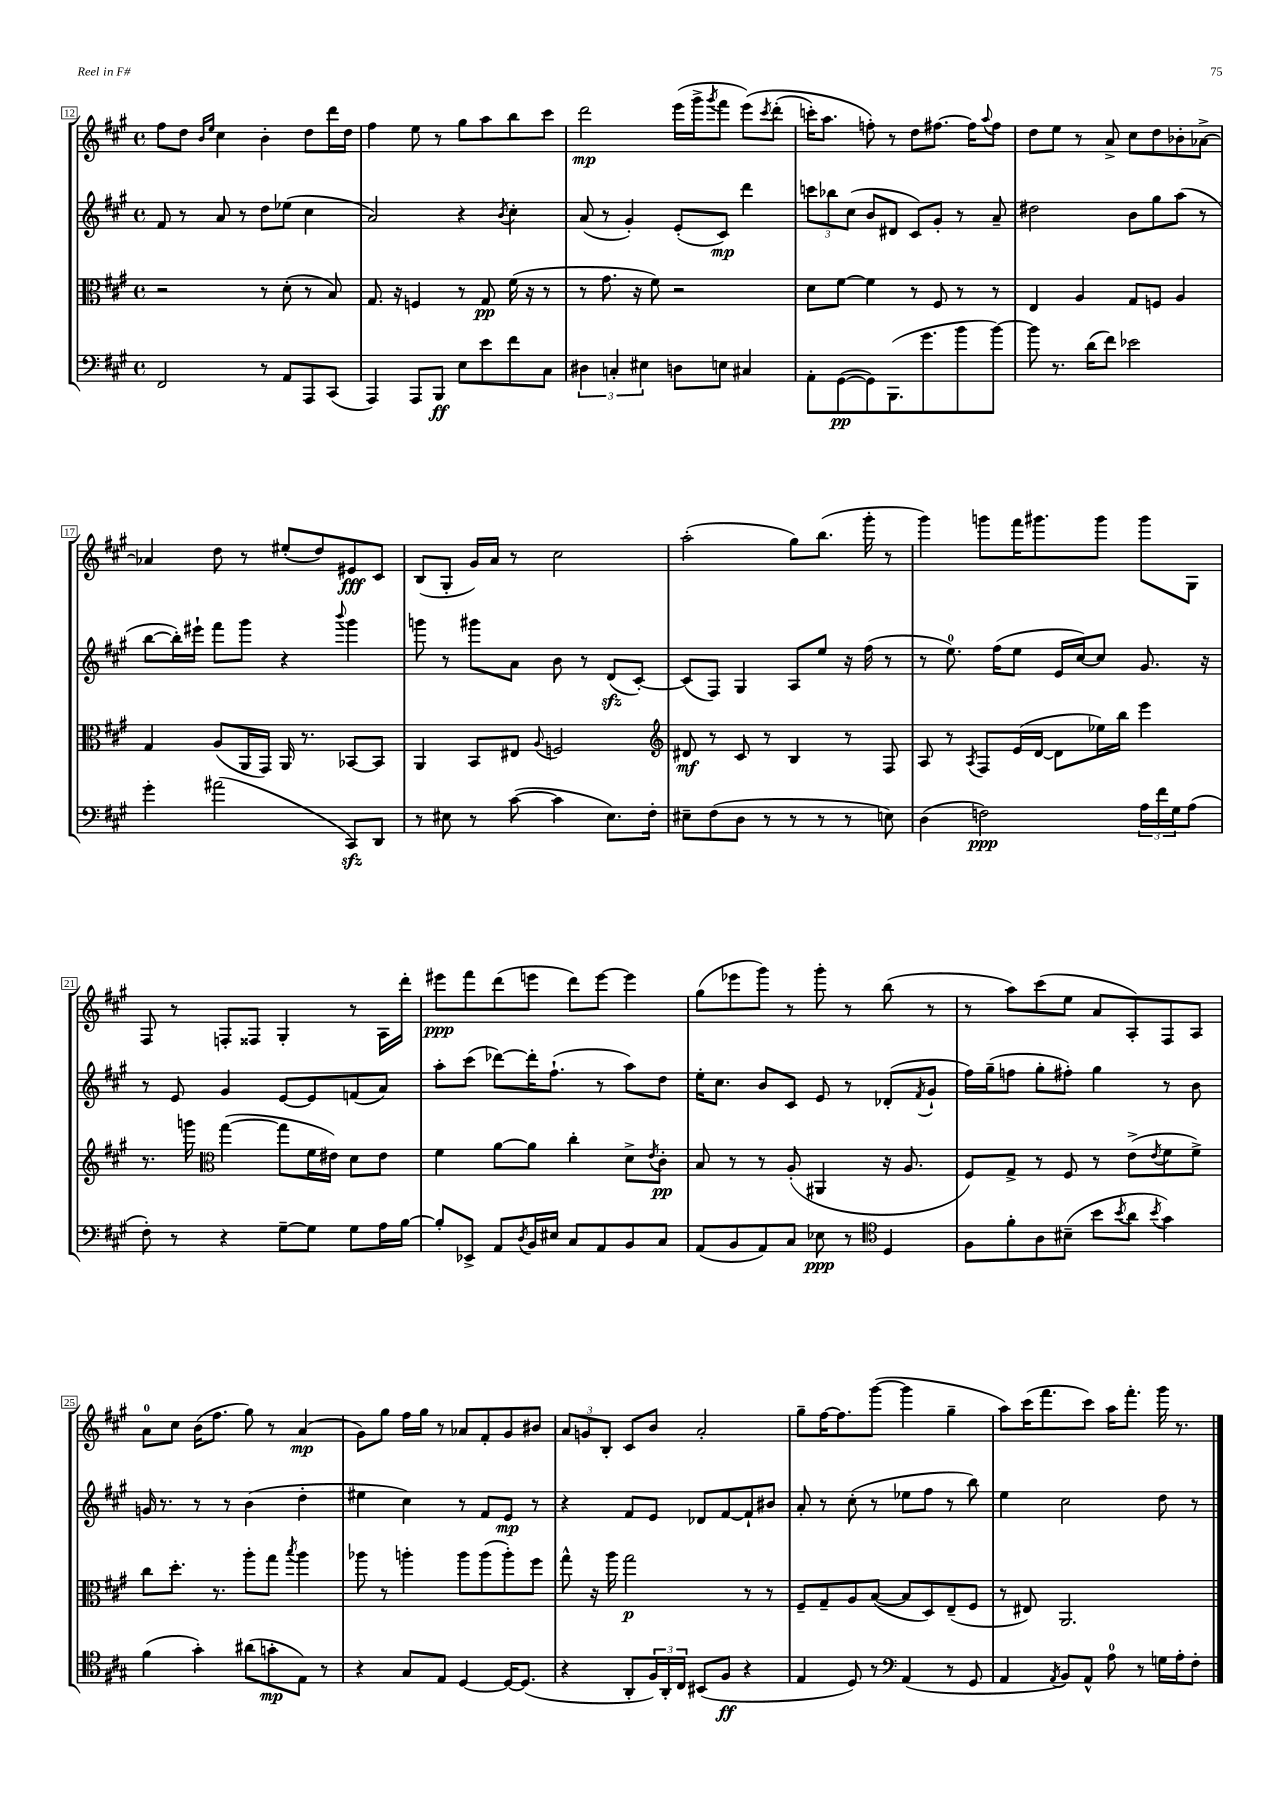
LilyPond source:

<<
\new StaffGroup <<
\new Staff = "s0" {
    \clef treble \key a \major \defaultTimeSignature \time 4/4
    fis''8 d''8 \grace { b'16 e''16 } cis''4 b'4-. d''8 d'''16 d''16 |
    fis''4 e''8 r8 gis''8 a''8 b''8 cis'''8 |
    d'''2\mp e'''16( gis'''16-> \acciaccatura { gis'''8 } fis'''8 e'''8)\( \acciaccatura { cis'''8 } d'''8-.( |
    c'''16-.) a''8. f''8-.\) r8 d''8 fis''8.~ fis''16 \appoggiatura { a''8 } fis''8 |
    d''8 e''8 r8 a'8-> cis''8 d''8 bes'8-. aes'8~-> |
    aes'4 d''8 r8 eis''8-.( d''8) eis'8\fff cis'8 |
    b8( gis8-. gis'16) a'16 r8 cis''2 |
    a''2-.( gis''8) b''8.( gis'''16-. r8 |
    gis'''4) g'''8 fis'''16 gis'''8. gis'''8 gis'''8 gis8 |
    fis8 r8 f8-. fisis8 gis4-. r8 a16 d'''16-. |
    eis'''8\ppp fis'''8 d'''8( e'''8 d'''8) e'''8~ e'''4 |
    gis''8( ees'''8 gis'''8) r8 gis'''8-. r8 b''8( r8 |
    r8 a''8) cis'''8( e''8 a'8 a8-.) fis8 a8 |
    a'8-0 cis''8 b'16( fis''8. gis''8) r8 a'4\mp( |
    gis'8) gis''8 fis''16 gis''16 r8 aes'8 fis'8-. gis'8 bis'8 |
    \tuplet 3/2 { a'8 g'8 b8-. } cis'8 b'8 a'2-. |
    gis''8-- fis''16~ fis''8. gis'''8~( gis'''4 gis''4-- |
    a''8) cis'''16( fis'''8. cis'''8) a''16 fis'''8.-. gis'''16 r8. \bar "|." |
}
\new Staff = "s1" {
    \clef treble \key a \major \defaultTimeSignature \time 4/4
    fis'8 r8 a'8 r8 d''8 ees''8( cis''4 |
    a'2) r4 \acciaccatura { b'8 } cis''4-. |
    a'8( r8 gis'4-.) e'8-.( cis'8\mp) d'''4 |
    \tuplet 3/2 { c'''8 bes''8 cis''8( } b'8 dis'8 cis'8) gis'8-. r8 a'8-- |
    dis''2 b'8 gis''8 a''8( r8 |
    b''8~ b''16-.) eis'''16-! fis'''8 gis'''8 r4 \appoggiatura { b'''8 } gis'''4 |
    g'''8 r8 gis'''8 a'8 b'8 r8 d'8\sfz( cis'8~-.) |
    cis'8( fis8) gis4 a8 e''8 r16 fis''16( r8 |
    r8 e''8.-0) fis''16( e''8 e'16 cis''16~) cis''8 gis'8. r16 |
    r8 e'8 gis'4 e'8~ e'8 f'8( a'8) |
    a''8-. cis'''8( des'''8~) des'''16-. fis''8.-!( r8 a''8) d''8 |
    e''16-. cis''8. b'8 cis'8 e'8 r8 des'8-.( \acciaccatura { fis'8 } gis'8-! |
    fis''16) gis''16--( f''8 gis''8-. fis''8-.) gis''4 r8 b'8 |
    g'16 r8. r8 r8 b'4( d''4-. |
    eis''4 cis''4) r8 fis'8 e'8\mp r8 |
    r4 fis'8 e'8 des'8 fis'8~ fis'8-! bis'8 |
    a'8-. r8 cis''8-.( r8 ees''8 fis''8 r8 b''8) |
    e''4 cis''2 d''8 r8 \bar "|." |
}
\new Staff = "s2" {
    \clef alto \key a \major \defaultTimeSignature \time 4/4
    r2 r8 d'8-.( r8 b8) |
    gis8. r16 f4 r8 gis8\pp fis'16( r16 r8 |
    r8 gis'8. r16 fis'8) r2 |
    d'8 fis'8~ fis'4 r8 fis8 r8 r8 |
    e4 a4 gis8 f8 a4 |
    gis4 a8( a,16 gis,16) a,16 r8. bes,8~ bes,8 |
    a,4 b,8 eis8 \appoggiatura { a8 } f2 |
    \clef treble dis'8\mf r8 cis'8 r8 b4 r8 fis8 |
    a8 r8 \acciaccatura { a8 } fis8 e'16( d'16~ d'8 ees''16) b''16 e'''4 |
    r8. g'''16 \clef alto gis''4~( gis''8 fis'16 eis'16) d'8 eis'8 |
    fis'4 a'8~ a'8 cis''4-. d'8-> \acciaccatura { e'8 } cis'8-.\pp |
    b8 r8 r8 a8-.( ais,4 r16 a8. |
    fis8) gis8-> r8 fis8 r8 e'8->( \acciaccatura { e'8 } fis'8 fis'8->) |
    cis''8 d''8.-. r8. a''8-. gis''8 \acciaccatura { b''8 } a''4 |
    aes''8 r8 a''4-. a''8 a''8( a''8-.) fis''8 |
    gis''8-^ r16 a''16 gis''2\p r8 r8 |
    fis8-- gis8-- a8 b8~( b8 d8) e8--( fis8 |
    r8 eis8) a,2. \bar "|." |
}
\new Staff = "s3" {
    \clef bass \key a \major \defaultTimeSignature \time 4/4
    fis,2 r8 a,8 a,,8 cis,8( |
    a,,4) a,,8 b,,8\ff e8 e'8 fis'8 cis8 |
    \tuplet 3/2 { dis4 c4-. eis4 } d8 e8 cis4 |
    a,8-. gis,8~\pp( gis,8) b,,8.( gis'8. b'8 b'8~) |
    b'8 r8. d'16( fis'8) ees'2 |
    gis'4-. ais'2( cis,8\sfz) d,8 |
    r8 eis8 r8 cis'8~( cis'4 eis8.) fis16-. |
    eis8-- fis8( d8 r8 r8 r8 r8 e8) |
    d4( f2\ppp) \tuplet 3/2 { a16 fis'16 gis16 } a8( |
    fis8-.) r8 r4 gis8~-- gis8 gis8 a16 b16~ |
    b8-. ees,8-> a,8 \acciaccatura { d8 } b,16 eis16 cis8 a,8 b,8 cis8 |
    a,8( b,8 a,8) cis8 ees8\ppp r8 \clef tenor d4 |
    fis8 fis'8-. a8 bis8--( b'8 \acciaccatura { b'8 } a'8 \acciaccatura { b'8 } gis'4) |
    fis'4( gis'4-.) ais'8( g'8-.\mp e8) r8 |
    r4 gis8 e8 d4~ d16~ d8.( |
    r4 a,8-. \tuplet 3/2 { fis16) a,16-. cis16 } bis,8( fis8\ff r4 |
    e4 d8) r8 \clef bass a,4( r8 gis,8 |
    a,4 \acciaccatura { a,8 } b,8) a,8-^ a8-0 r8 g16 a16-. fis8-. \bar "|." |
}
>>
>>
\layout { \context { \Score currentBarNumber = #12 \override BarNumber.stencil = #(make-stencil-boxer 0.1 0.3 ly:text-interface::print) } }
